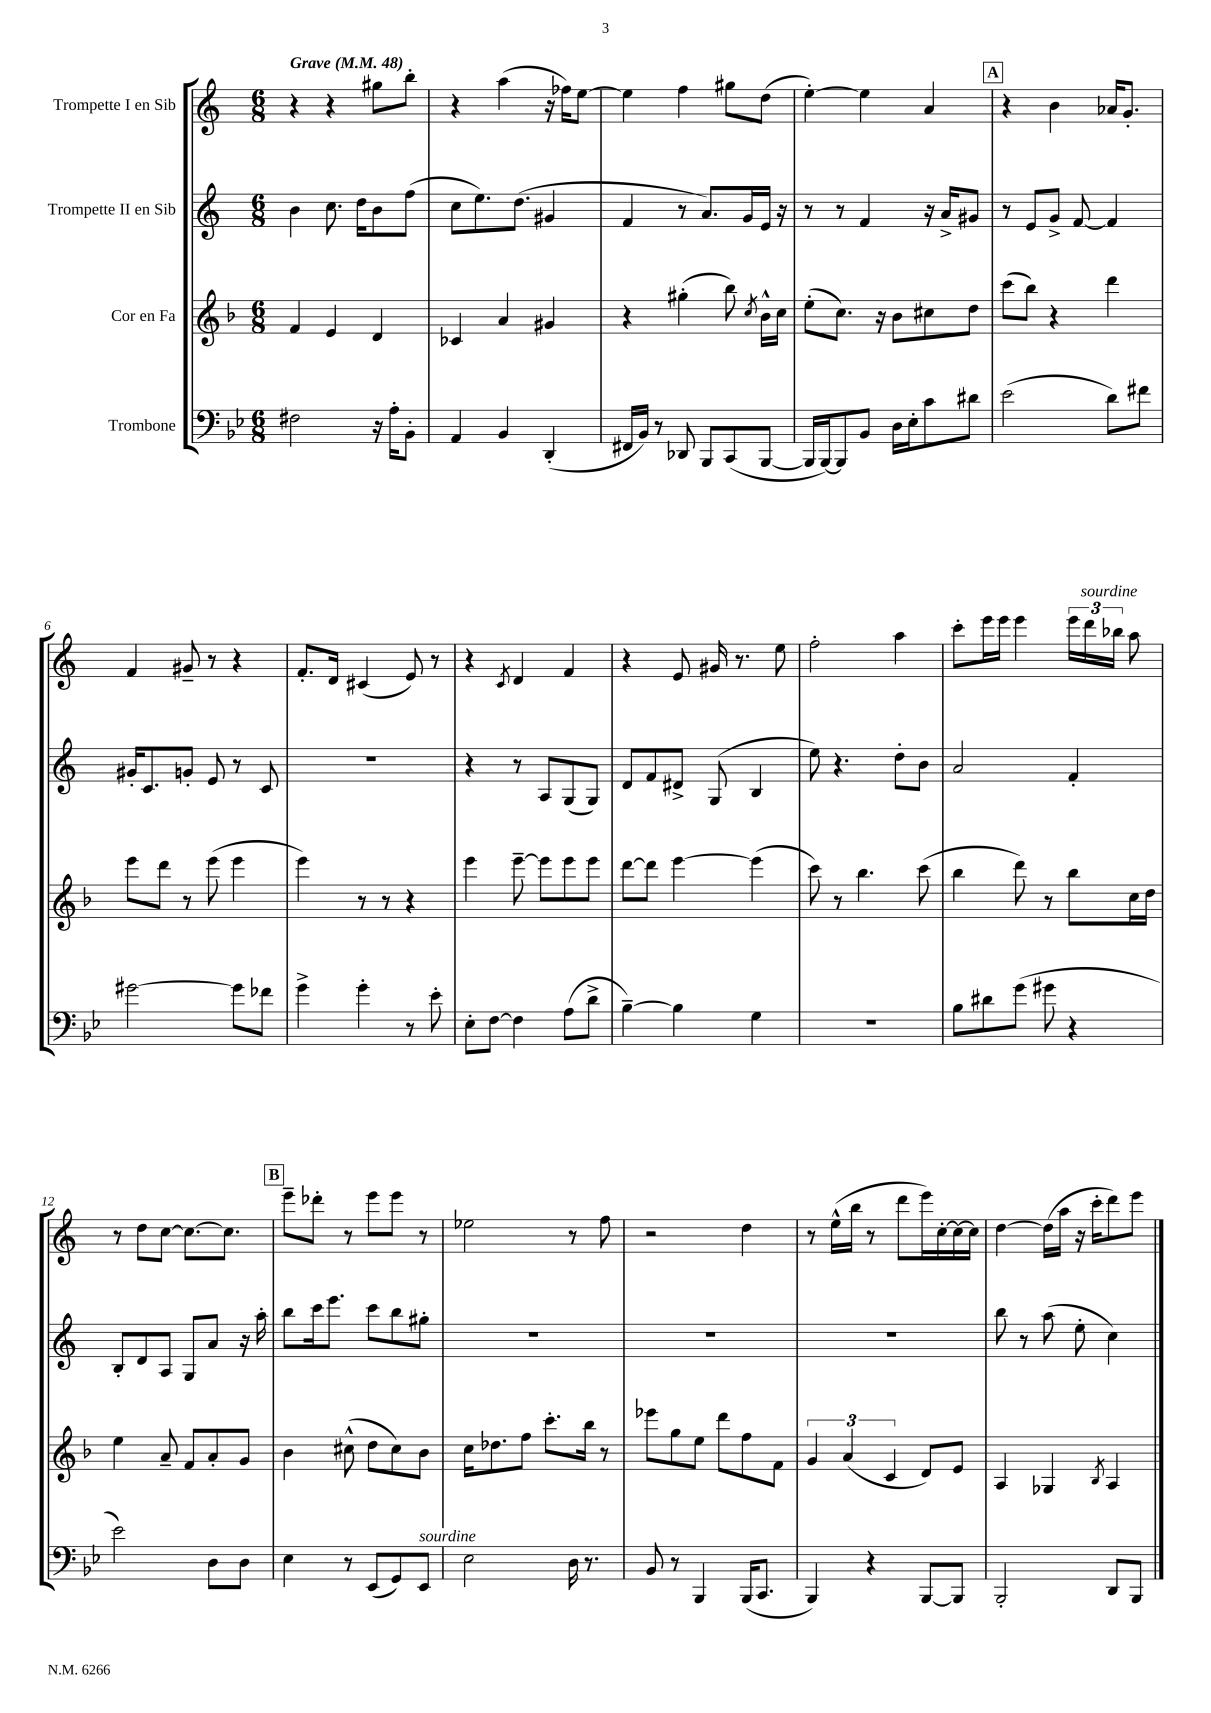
<<
\new StaffGroup <<
\new Staff = "s0" \with { instrumentName = "Trompette I en Sib" } {
    \clef treble \key c \major \numericTimeSignature \time 6/8 \tempo "Grave" 4 = 48
    \autoBeamOff r4 r4 gis''8[ b''8]-. |
    r4 a''4( r16 fes''16[) e''8]~ |
    e''4 f''4 gis''8[ d''8]( |
    e''4~-.) e''4 a'4 |
    \mark \markup { \box "A" } r4 b'4 aes'16[ g'8.]-. |
    f'4 gis'8-- r8 r4 |
    f'8.[-. d'16] cis'4( e'8) r8 |
    r4 \acciaccatura { c'8 } d'4 f'4 |
    r4 e'8 gis'16 r8. e''8 |
    f''2-. a''4 |
    c'''8[-. e'''16 e'''16] e'''4 \tuplet 3/2 { e'''16[ d'''16^\markup { \italic "sourdine" } bes''16] } a''8 |
    r8 d''8[ c''8]~ c''8.[~ c''8.] |
    \mark \markup { \box "B" } e'''8[-- des'''8]-. r8 e'''8[ e'''8] r8 |
    ees''2 r8 f''8 |
    r2 d''4 |
    r8 e''16[-^( b''16] r8 d'''8[ e'''16) c''16~-. c''16~ c''16] |
    d''4~ d''16[( a''16] r16 c'''16[-. d'''8) e'''8] \bar "|." |
}
\new Staff = "s1" \with { instrumentName = "Trompette II en Sib" } {
    \clef treble \key c \major \numericTimeSignature \time 6/8
    \autoBeamOff b'4 c''8. d''16[ b'8 f''8]( |
    c''8[ e''8.) d''8.]( gis'4 |
    f'4 r8 a'8.[) g'16 e'16] r16 |
    r8 r8 f'4 r16 a'16[-> gis'8] |
    \mark \markup { \box "A" } r8 e'8[ g'8]-> f'8~ f'4 |
    gis'16[-. c'8. g'8]-. e'8 r8 c'8 |
    R2. |
    r4 r8 a8[ g8( g8]) |
    d'8[ f'8 dis'8]-> g8( b4 |
    e''8) r4. d''8[-. b'8] |
    a'2 f'4-. |
    b8[-. d'8 a8] g8[ a'8] r16 a''16-. |
    \mark \markup { \box "B" } b''8[ c'''16 e'''8.] c'''8[ b''8 gis''8]-. |
    R2. |
    R2. |
    R2. |
    b''8 r8 a''8( e''8-. c''4) \bar "|." |
}
\new Staff = "s2" \with { instrumentName = "Cor en Fa" } {
    \clef treble \key f \major \numericTimeSignature \time 6/8
    \autoBeamOff f'4 e'4 d'4 |
    ces'4 a'4 gis'4 |
    r4 gis''4-.( bes''8) \acciaccatura { c''8 } bes'16[-^ c''16] |
    e''8[-.( c''8.]) r16 bes'8[ cis''8 d''8] |
    \mark \markup { \box "A" } c'''8[( bes''8]) r4 d'''4 |
    e'''8[ d'''8] r8 e'''8( e'''4 |
    e'''4) r8 r8 r4 |
    e'''4 e'''8~-- e'''8[ e'''8 e'''8] |
    d'''8[~ d'''8] e'''4~ e'''4( |
    c'''8) r8 bes''4. c'''8( |
    bes''4 d'''8) r8 bes''8[ c''16 d''16] |
    e''4 a'8-- f'8[ a'8-. g'8] |
    \mark \markup { \box "B" } bes'4 cis''8-^( d''8[ cis''8) bes'8] |
    c''16[ des''8. f''8] c'''8.[-. bes''16] r8 |
    ees'''8[ g''8 e''8] d'''8[ f''8 f'8] |
    \tuplet 3/2 { g'4 a'4( c'4 } d'8[) e'8] |
    a4 ges4 \acciaccatura { bes8 } a4 \bar "|." |
}
\new Staff = "s3" \with { instrumentName = "Trombone" } {
    \clef bass \key bes \major \numericTimeSignature \time 6/8
    \autoBeamOff fis2 r16 a16[-. bes,8]-. |
    a,4 bes,4 d,4-.( |
    fis,16[ bes,16]) r8 des,8 bes,,8[ c,8( bes,,8]~ |
    bes,,16[ bes,,16~) bes,,8 bes,8] d16[ ees16-. c'8 dis'8] |
    \mark \markup { \box "A" } ees'2( d'8[) fis'8] |
    gis'2~ gis'8[ fes'8] |
    g'4-> g'4-. r8 ees'8-. |
    ees8[-. f8]~ f4 a8[( d'8]-> |
    bes4~--) bes4 g4 |
    R2. |
    bes8[ dis'8 g'8]( gis'8 r4 |
    ees'2) d8[ d8] |
    \mark \markup { \box "B" } ees4 r8 ees,8[( g,8) ees,8]^\markup { \italic "sourdine" } |
    ees2 d16 r8. |
    bes,8 r8 bes,,4 bes,,16[( c,8.] |
    bes,,4) r4 bes,,8[~ bes,,8] |
    bes,,2-. d,8[ bes,,8] \bar "|." |
}
>>
>>
